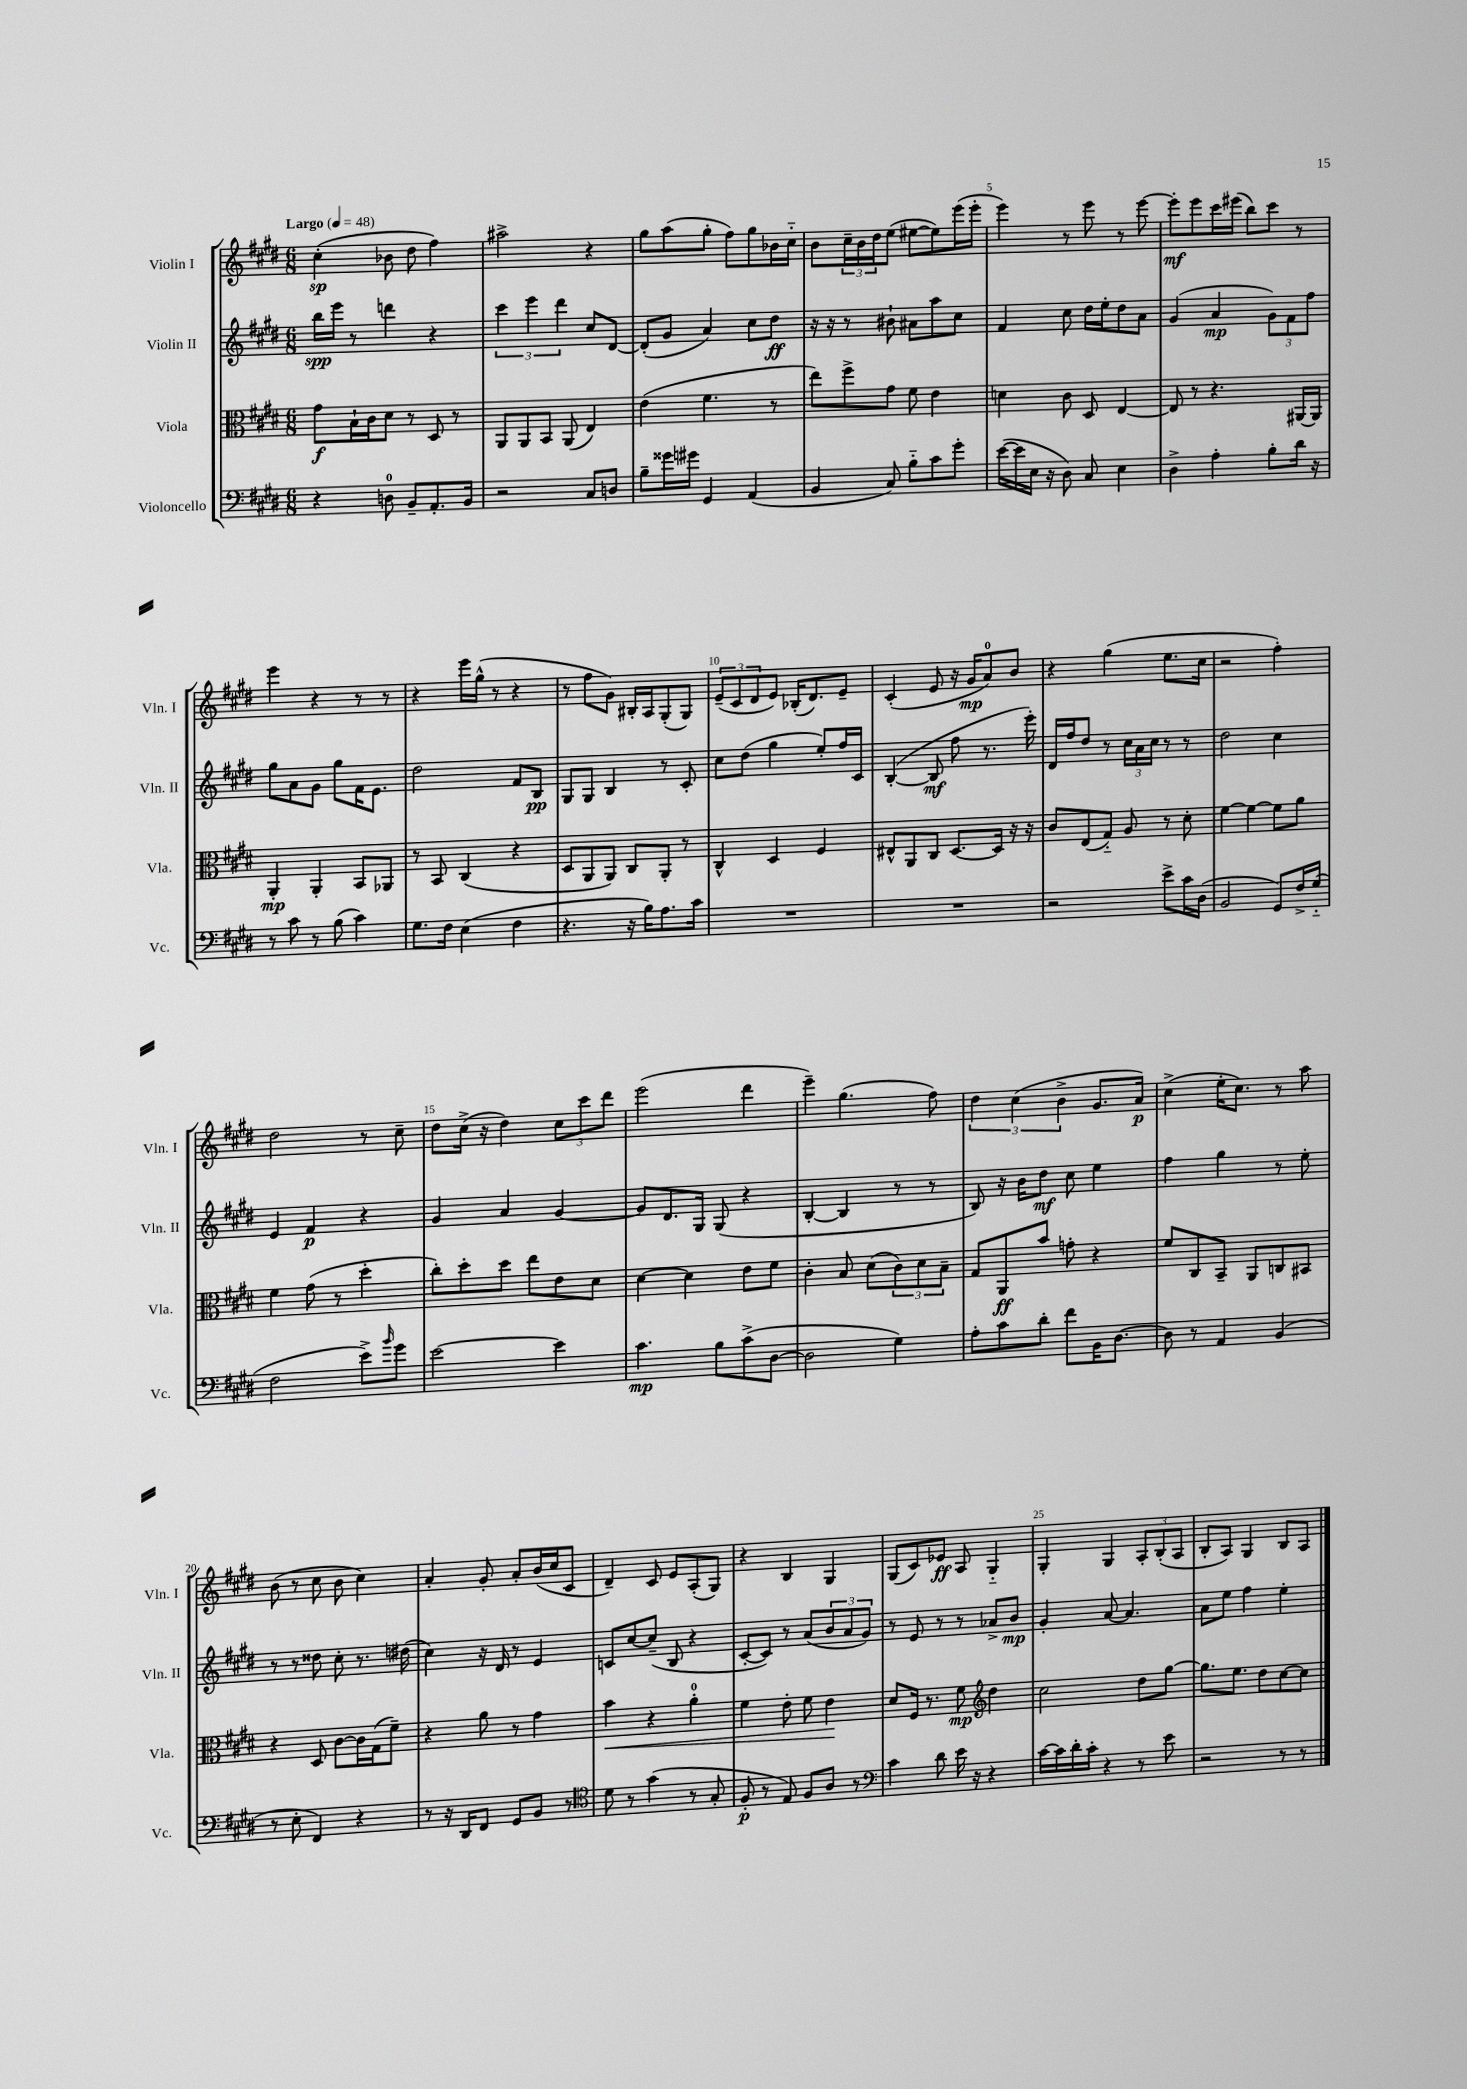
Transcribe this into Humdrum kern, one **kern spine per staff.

**kern	**kern	**kern	**kern
*staff4	*staff3	*staff2	*staff1
*clefF4	*clefC3	*clefG2	*clefG2
*k[f#c#g#d#]	*k[f#c#g#d#]	*k[f#c#g#d#]	*k[f#c#g#d#]
*M6/8	*M6/8	*M6/8	*M6/8
*MM48	*MM48	*MM48	*MM48
4r	8g#	16bb	(4cc#'
.	.	16eee	.
.	16B`	8r	.
.	16c#	.	.
8D	8d#	4ddd	8b-
8BB~	8r	.	8dd#
8.AA'	8D#	4r	4ff#)
.	8r	.	.
16BB	.	.	.
=	=	=	=
2r	8AA	6ccc#	2aa#^
.	8AA	.	.
.	.	6eee	.
.	8BB	.	.
.	.	6ddd#	.
.	(8AA	.	.
8C#	4E)	8cc#	4r
8D	.	[8d#	.
=	=	=	=
8B~	(4e	(8d#']	8gg#
16g##	.	8g#	(8aa
16g#	.	.	.
4GG#	4.f#	4a)	8gg#'
.	.	.	8ff#)
(4AA	.	8cc#	8gg#
.	8r	8dd#	16b-
.	.	.	16cc#'~
=	=	=	=
4BB	8ee)	16r	8b
.	.	16r	.
.	8ff#^	8r	24cc#~
.	.	.	24b
.	.	.	24dd#
8C#)	8g#	8b#`	(8ee
8B'~	8f#	8a#	[8ee#
8c#	4e	8aa	8ee#])
8g#'	.	8cc#	(16eee
.	.	.	16eee'
=	=	=	=
([16e	4d	4f#	4eee)
16e]	.	.	.
16E	.	.	.
16r	.	.	.
8D#)	8c#	8cc#	8r
8C#	8D#	16dd#	8eee
.	.	16ee'	.
4E	[4E	8dd#	8r
.	.	8a	[8eee
=	=	=	=
4D#^	8E]	(4g#	8eee']
.	8r	.	8eee
4A'	4.r	4a	16ccc#
.	.	.	(16eee#
.	.	.	8bb)
8B'	.	12g#)	8ccc#
.	.	12f#	.
16d#	[16AA#	.	8r
.	.	12ff#	.
16r	16AA#]	.	.
=	=	=	=
8r	4AA'	8gg#	4eee
8c#	.	8a	.
8r	4AA'	8g#	4r
(8B	.	8gg#	.
4c#)	8BB	16f#	8r
.	.	8.e	.
.	8AA-	.	8r
=	=	=	=
8.G#	8r	2dd#	4r
.	8BB	.	.
16F#	.	.	.
(4E	(4C#	.	16eee
.	.	.	(16gg#^^
.	.	.	8r
4F#	4r	8f#	4r
.	.	8B	.
=	=	=	=
4.r	8D#	8G#	8r
.	8AA	8G#	8ff#
.	8AA)	4B	8g#)
16r	8C#	.	16B#'
16B)	.	.	16A
8.A	8AA'	8r	(8G#'
.	8r	8c#'	8G#)
16c#	.	.	.
=	=	=	=
2.r	4C#^^	8cc#	(12e~
.	.	.	12c#
.	.	(8dd#	.
.	.	.	12d#
.	4D#	4gg#	8e)
.	.	.	(16B-'
.	.	.	8.d#)
.	4F#	8ee')	.
.	.	16ff#	8e~
.	.	16c#	.
=	=	=	=
2.r	8E#^^	([4B'	(4c#'
.	8AA	.	.
.	8C#	8B]	8e
.	[8.D#	8ff#	16r
.	.	.	16g#
.	.	8.r	8a)
.	16D#]	.	.
.	16r	.	8b
.	16r	16eee')	.
=	=	=	=
2r	8c#	16d#	4r
.	.	16ff#	.
.	(8E	8dd#	.
.	8G#'~)	8r	(4gg#
.	8A	24cc#	.
.	.	24a	.
.	.	24cc#	.
8e^	8r	8r	8.ee
16c#	8d#'	8r	.
(16D#	.	.	16cc#
=	=	=	=
2BB	[4f#	2dd#	2r
.	4f#_	.	.
8GG#)	8f#]	4cc#	4ff#')
16F#^	8a	.	.
(16G#'~	.	.	.
=	=	=	=
2F#	4f#	4e	2dd#
.	(8g#	4f#	.
.	8r	.	.
8e^)	4dd#'	4r	8r
16qqb	.	.	.
8g#	.	.	8cc#~
=	=	=	=
[2e	8cc#')	4g#	8dd#
.	8dd#'	.	(16cc#^
.	.	.	16r
.	8dd#	4a	4dd#)
.	8ee	.	.
4e]	8e	[4g#	12cc#
.	.	.	12ccc#
.	8d#	.	.
.	.	.	12ddd#
=	=	=	=
4.c#	[4d#	8g#]	(2eee
.	.	8.d#	.
.	4d#]	.	.
.	.	16G#	.
8B	.	(8G#	.
(8c#^	8e	4r	4ddd#
[8D#	8f#	.	.
=	=	=	=
2D#]	4c#'	[4B'	4eee~)
.	8B	4B]	(4.gg#
.	(8d#	.	.
4G#)	12c#)	8r	.
.	12d#	.	.
.	.	8r	8ff#)
.	12B~	.	.
=	=	=	=
8A'	8G#	8B)	6dd#
8c#	8AA	16r	.
.	.	.	(6cc#
.	.	16b	.
8d#'	8b	8dd#	.
.	.	.	6b^
8f#	8g'	8cc#	.
16BB	4r	4ee	8.g#
[8.D#	.	.	.
.	.	.	16a)
=	=	=	=
8D#]	8f#	4ff#	(4cc#^
8r	8C#	.	.
4AA	8BB~	4gg#	16ee'
.	.	.	8.cc#)
.	8AA	.	.
(4BB	8C	8r	8r
.	8BB#	8ee'	8aa
=	=	=	=
8r	4r	8r	(8b
8E'	.	8r	8r
4FF#)	8D#	8dd##	8cc#
.	[8c#	8cc#'	8b
4r	16c#]	8.r	4cc#)
.	(16G#	.	.
.	8f#~)	.	.
.	.	(16dd#	.
=	=	=	=
8r	4r	4cc#)	4a'
16r	.	.	.
16DD#	.	.	.
8FF#	8a	16r	8g#'
.	.	16d#	.
8GG#	8r	8r	8a'
8BB	4g#	4e	(16b
.	.	.	16cc#
8r	.	.	8c#
=	=	=	=
*clefC4	*	*	*
8d#	4b	8c	4d#~)
8r	.	[8cc#	.
(4g#	4r	(8cc#~]	8c#
.	.	8B	8e
8r	4a'	4r	(8A'
8G#'	.	.	8G#)
=	=	=	=
8F#'	4f#	[8c#'	4r
8r	.	8c#])	.
8E)	8e'	8r	4B
8F#	8f#	(8a	.
8A	4e	12b	4G#
.	.	12a	.
8r	.	.	.
.	.	12g#)	.
=	=	=	=
*clefF4	*	*	*
4c#	8d#	8r	(8G#
.	16F#	8e	8c#)
.	8.r	.	.
8d#	.	8r	8e-
16e	8f#	8r	8A
16r	.	.	.
*	*clefG2	*	*
4r	4dd#	8a-^	4G#'~
.	.	8b	.
=	=	=	=
[16c#	2cc#	4g#'	4G#'
16c#]	.	.	.
16d#'	.	.	.
16c#'	.	.	.
4r	.	[8a	4G#
.	.	4.a]	.
8r	8dd#	.	12A'
.	.	.	(12B'
8e	[8gg#	.	.
.	.	.	12A
=	=	=	=
2r	8.gg#]	8a	8B'
.	.	8ee	8A)
.	8.ee	.	.
.	.	4ff#	4G#
.	8dd#	.	.
8r	[8cc#	4ee'	8B
8r	8cc#]	.	8A
==	==	==	==
*-	*-	*-	*-
